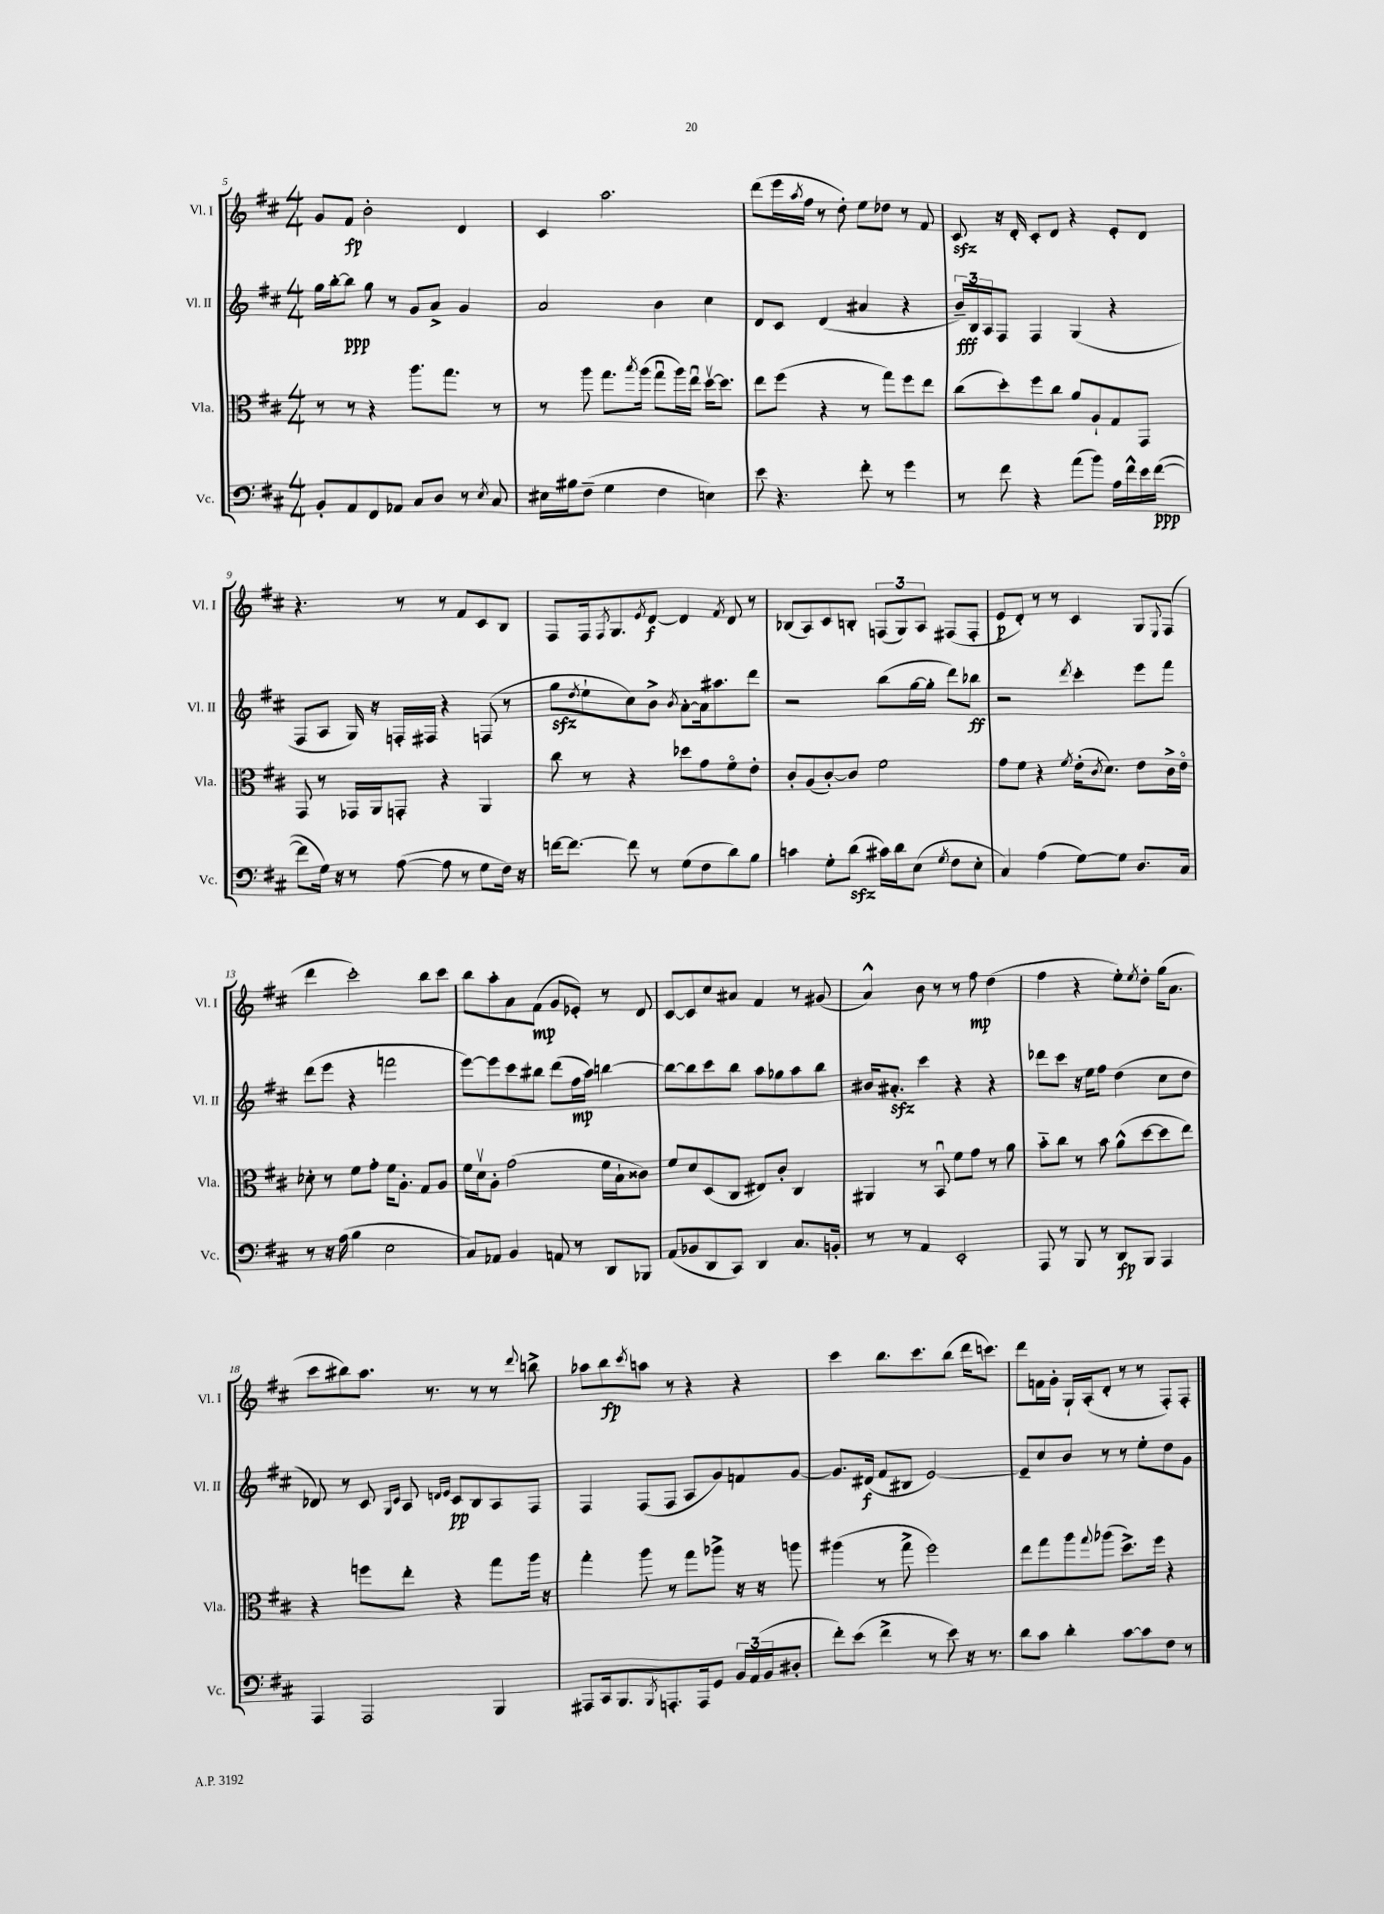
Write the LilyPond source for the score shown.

<<
\new StaffGroup <<
\new Staff = "s0" \with { instrumentName = "Vl. I" shortInstrumentName = "Vl. I" } {
    \clef treble \key d \major \numericTimeSignature \time 4/4
    g'8 fis'8\fp b'2-. d'4 |
    cis'4 a''2. |
    d'''8( e'''16 \acciaccatura { a''8 } fis''16 r8 d''8-.) e''8 des''8 r8 fis'8 |
    cis'8\sfz r16 d'16-. cis'8-. d'8 r4 e'8-. d'8 |
    r4. r8 r8 fis'8 cis'8 b8 |
    fis8 fis16 \acciaccatura { fis8 } g8. \acciaccatura { e'8 } d'8~\f d'4 \acciaccatura { fis'8 } d'8 r8 |
    bes8( a8) cis'8 b8-. \tuplet 3/2 { f8( g8) a8 } fis8( fis8-. |
    e'8\p d'8-.) r8 r8 cis'4 g8 \appoggiatura { e8 } fis8( |
    d'''4 cis'''2-.) b''8 cis'''8 |
    b''8 a''8-. a'8 fis'8\mp( g'8 ees'8-.) r8 d'8 |
    cis'8~ cis'8 cis''8 ais'8 fis'4 r8 gis'8( |
    a'4-^) b'8 r8 r8 fis''8\mp d''4( |
    fis''4 r4 e''8-.) \acciaccatura { e''8 } d''8-. g''16( a'8. |
    cis'''8 bis''8) a''8. r8. r8 r8 \appoggiatura { d'''8 } b''8-> |
    aes''8 b''8\fp \acciaccatura { cis'''8 } a''8 r8 r4 r4 |
    cis'''4 b''8. cis'''8. b''8( d'''16 c'''8.) |
    d'''8 f'16 g'16-. g16-! a16-.( d'8-. r8 r8 fis8-.) fis8-. \bar "|." |
}
\new Staff = "s1" \with { instrumentName = "Vl. II" shortInstrumentName = "Vl. II" } {
    \clef treble \key d \major \numericTimeSignature \time 4/4
    g''16 b''16~-. b''8\ppp g''8 r8 g'8 a'8-> g'4 |
    a'2 b'4 cis''4 |
    d'8 cis'8 d'4( ais'4 r4 |
    \tuplet 3/2 { b'16--\fff) b16 a16 } fis8 fis4 g4( r4 |
    fis8 a8 g16) r16 f16-. fis16 r4 f8( r8 |
    g''8\sfz \acciaccatura { d''8 } e''8-! cis''8) b'8-> \acciaccatura { b'8 } a'8~-. a'16 ais''8. d'''8 |
    r2 b''8( g''16~ g''16-. d'''8) bes''8\ff |
    r2 \acciaccatura { d'''8 } cis'''4-. e'''8 fis'''8 |
    d'''8( e'''8 r4 f'''2 |
    e'''8~) e'''8 cis'''8 bis''8 d'''8( fis''16\mp a''16) b''4~ |
    b''8~ b''8 cis'''8 b''8 a''8 ges''8 a''8 b''8 |
    bis'16 ais'8.-.\sfz cis'''4 r4 r4 |
    des'''8 cis'''8 r16 e''16 fis''8 d''4( cis''8 d''8 |
    des'8) r8 cis'8 \grace { g16 cis'16 } a8 \grace { d'16 e'16 } cis'8\pp b8 a8 fis8 |
    fis4 fis8( fis8 a8 g'8) f'8 g'8~ |
    g'8. dis'16\f( fis'8 bis8 e'2~) |
    e'8-- cis''8 b'8 r8 r8 e''8-. d''8 g'8 \bar "|." |
}
\new Staff = "s2" \with { instrumentName = "Vla." shortInstrumentName = "Vla." } {
    \clef alto \key d \major \numericTimeSignature \time 4/4
    r8 r8 r4 a''8. g''8. r8 |
    r8 a''8 g''8. \acciaccatura { b''8 } a''16( g''8\downbow a''16) e''16\downbow d''16~\upbow d''8. |
    e''8 fis''8( r4 r8 g''8) fis''8 e''8 |
    cis''8( d''8-.) fis''8 cis''8 a'8 a8-! g8 g,8 |
    g,8 r8 ges,16 a,16 g,8-. r4 a,4 |
    cis''8 r8 r4 des''8 g'8 fis'8\flageolet e'8-. |
    cis'8-. a8( cis'8~-.) cis'8 fis'2 |
    g'8 fis'8 r4 \acciaccatura { fis'8 } e'16-.( \acciaccatura { cis'8 } d'8.) e'8 cis'16-> e'16\flageolet |
    des'8-. r8 fis'8 g'8-. fis'16 a8.-. g8 a8 |
    fis'16 d'16\upbow a8-. g'2( fis'16 b16-! cisis'8) |
    fis'8 d'8 d8( cis8 eis8) cis'8-. cis4 |
    ais,4 r8 b,8\downbow fis'8 g'8 r8 a'8 |
    b'8-_ cis''8 r8 b'8 a'8-^( d''8~ d''8 e''8) |
    r4 f''8 e''8-. r4 g''8 a''16 r16 |
    g''4-. a''8 r8 g''8 aes''8-> r16 r16 a''8 |
    ais''4( r8 g''8-> fis''2) |
    e''8 g''8 a''8 \appoggiatura { g''8 } aes''8( d''8.->) fis''16 r4 \bar "|." |
}
\new Staff = "s3" \with { instrumentName = "Vc." shortInstrumentName = "Vc." } {
    \clef bass \key d \major \numericTimeSignature \time 4/4
    b,8-. a,8 fis,8 aes,8 cis8 d8 r8 \acciaccatura { e8 } cis8 |
    eis16 bis16 fis8--( g4 fis4 e4) |
    e'8 r4. fis'8-. r8 g'4 |
    r8 fis'8 r4 a'8( b'8) a16 fis'16-^ e'16 fis'16~\ppp( |
    fis'8 g16) r16 r8 a8~( a8 r8 g8 fis16) r16 |
    f'16~ f'8.~ f'8 r8 g8( fis8 d'8) b8 |
    c'4 g8-. d'8\sfz( cis'16) d'16 e8( \acciaccatura { g8 } fis8 e8-. |
    cis4) a4( g8~) g8 d8. cis16 |
    r8 r16 a16( b4 e2 |
    cis8) aes,8 b,4 a,8 r8 d,8 bes,,8 |
    a,8( bes,8 d,8 cis,8) d,4 cis8. b,16-. |
    r8 r8 a,4 e,2-. |
    a,,8 r8 b,,8 r8 d,8\fp b,,8 a,,4 |
    a,,4 a,,2 b,,4 |
    ais,,8 cis,16 b,,8. \acciaccatura { b,,8 } a,,8.-. a,,16 g,8 \tuplet 3/2 { b,16 a,16( b,16 } dis8-. |
    fis'8-.) e'8( fis'4-> r8 e'8) r16 r8. |
    d'8 cis'8 d'4-. cis'8~ cis'8 fis8 r8 \bar "|." |
}
>>
>>
\layout { \context { \Score currentBarNumber = #5 } }
